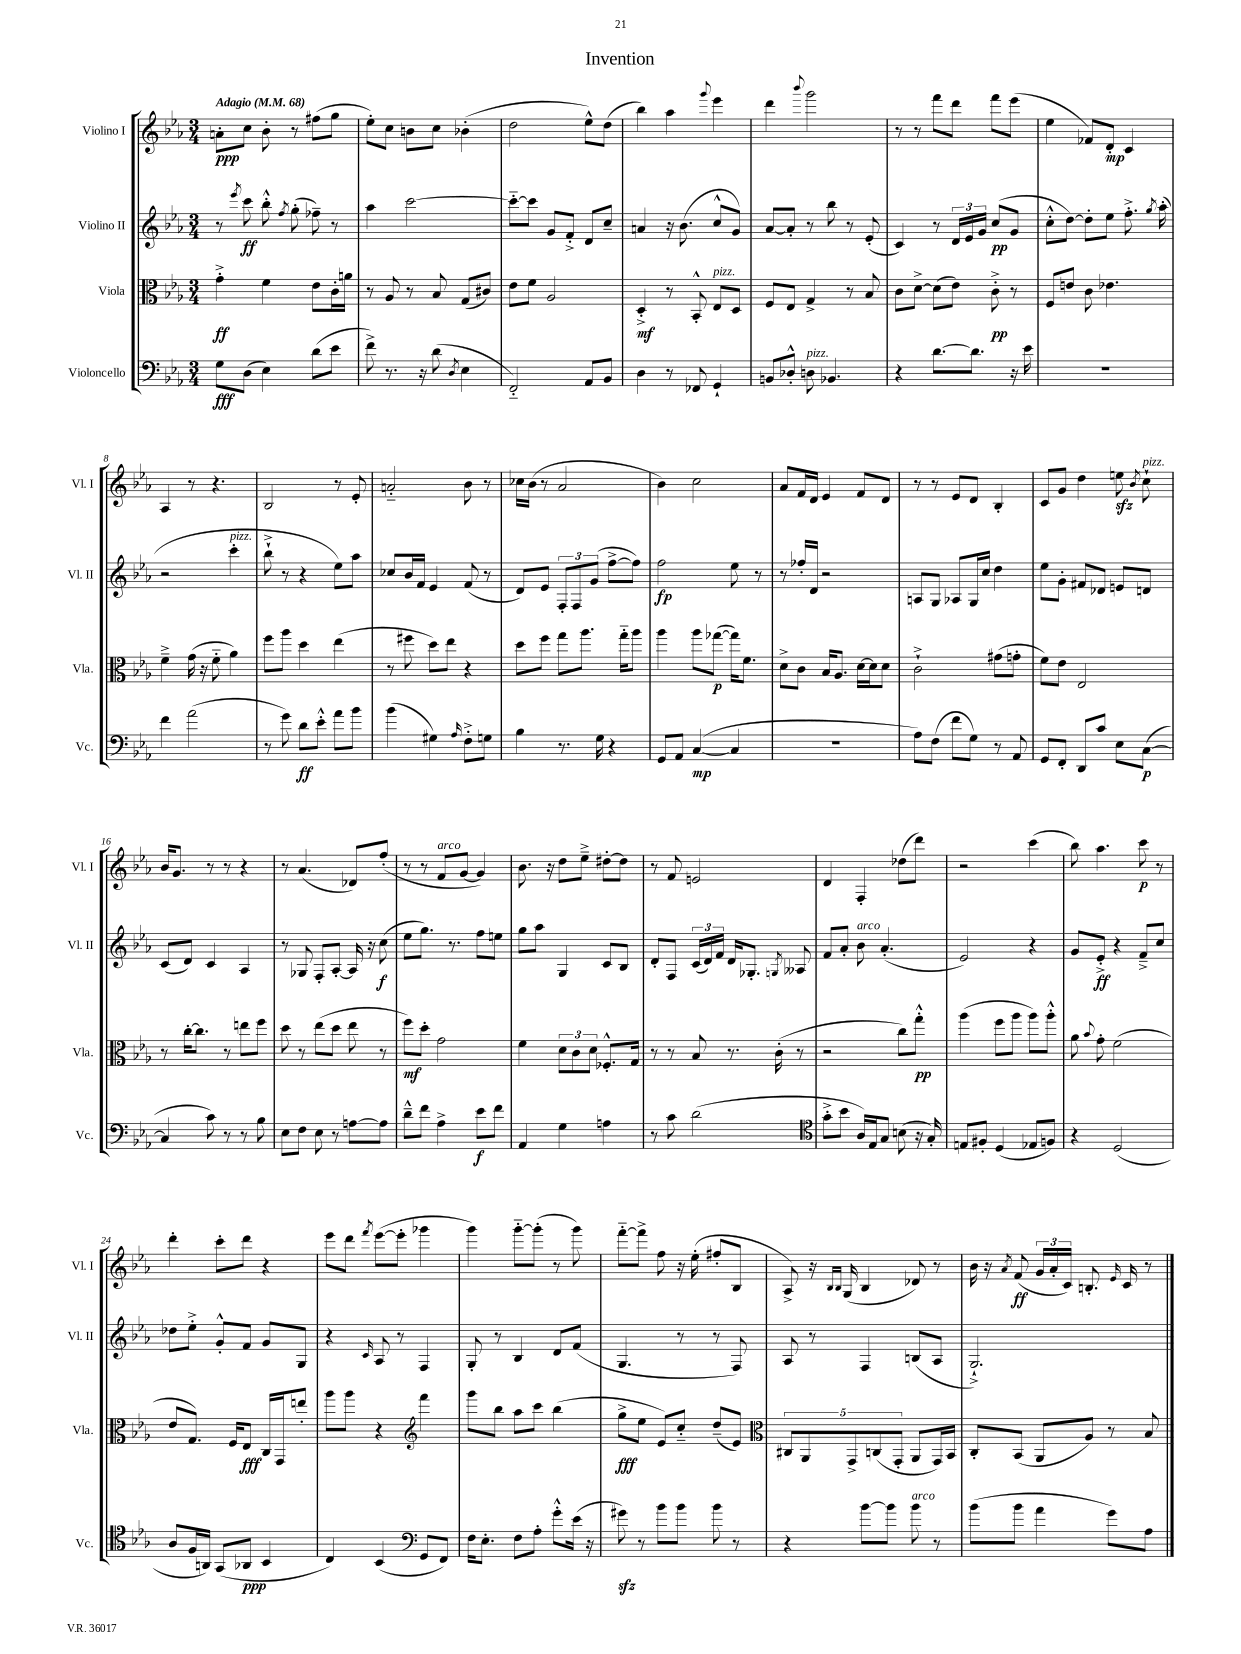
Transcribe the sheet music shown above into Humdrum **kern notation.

**kern	**dynam	**kern	**dynam	**kern	**dynam	**kern	**dynam
*part4	*part4	*part3	*part3	*part2	*part2	*part1	*part1
*staff4	*staff4	*staff3	*staff3	*staff2	*staff2	*staff1	*staff1
*I"Violoncello	*	*I"Viola	*	*I"Violino II	*	*I"Violino I	*
*I'Vc.	*	*I'Vla.	*	*I'Vl. II	*	*I'Vl. I	*
*clefF4	*	*clefC3	*	*clefG2	*	*clefG2	*
*k[b-e-a-]	*	*k[b-e-a-]	*	*k[b-e-a-]	*	*k[b-e-a-]	*
*M3/4	*	*M3/4	*	*M3/4	*	*M3/4	*
*MM68	*	*MM68	*	*MM68	*	*MM68	*
=1	=1	=1	=1	=1	=1	=1	=1
!	!	!	!	!	!	!LO:TX:a:B:t=Adagio	!
8G\L	fff	4g'^\	ff	8r	.	8an'\L	ppp
.	.	.	.	8qeee-/	.	.	.
(8D\J	.	.	.	8ccc\	ff	8cc\J	.
4E-\)	.	4f\	.	8bb-'^^\	.	8b-'\	.
.	.	.	.	8qff/	.	.	.
.	.	.	.	(8gg'\	.	8r	.
(8d\L	.	8e-\L	.	8ff-X~\)	.	(8ff#X\L	.
8e-\J	.	16c'\L	.	8r	.	8gg\J	.
.	.	16an\JJ	.	.	.	.	.
=2	=2	=2	=2	=2	=2	=2	=2
8f^\)	.	8r	.	4aa-\	.	8ee-'\L)	.
8.r	.	8A-/	.	.	.	8cc\J	.
.	.	8r	.	[2ccc\	.	8bn\L	.
16r	.	.	.	.	.	.	.
(8d\	.	8B-/	.	.	.	8cc\J	.
8qD/	.	.	.	.	.	.	.
4E-\	.	(8G/L	.	.	.	(4b-X'\	.
.	.	8c#X/J)	.	.	.	.	.
=3	=3	=3	=3	=3	=3	=3	=3
2FF/)	.	8e-\L	.	8ccc\L_	.	2dd\	.
.	.	8f\J	.	8ccc\J]	.	.	.
.	.	2A-/	.	8g/L	.	.	.
.	.	.	.	8f'^/J	.	.	.
8AA-/L	.	.	.	8d/L	.	8ee-^^\L)	.
8BB-/J	.	.	.	8cc~/J	.	(8dd\J	.
=4	=4	=4	=4	=4	=4	=4	=4
4D\	.	4D'^/	mf	4an/	.	4bb-\)	.
8r	.	8r	.	16r	.	4aa-\	.
.	.	.	.	(8.b-\	.	.	.
8FF-X/	.	8BB-'^^/	.	.	.	.	.
.	.	.	.	.	.	8qqggg/	.
!	!	!LO:TX:a:i:t=pizz.	!	!	!	!	!
4GG`/	.	8E-/L	.	8cc^^/L	.	4eee-\	.
.	.	8D/J	.	8g/J)	.	.	.
=5	=5	=5	=5	=5	=5	=5	=5
8BBn/L	.	8F/L	.	[8a-/L	.	4ddd\	.
8D-X'^^/J	.	8E-/J	.	8a-'/J]	.	.	.
.	.	.	.	.	.	8qqbbb-/	.
!LO:TX:a:i:t=pizz.	!	!	!	!	!	!	!
8Dn\	.	4G^/	.	8r	.	2ggg\	.
4.BB-X/	.	.	.	8bb-\	.	.	.
.	.	8r	.	8r	.	.	.
.	.	8B-/	.	(8e-'/	.	.	.
=6	=6	=6	=6	=6	=6	=6	=6
4r	.	8c\L	.	4c/)	.	8r	.
.	.	[8d^\J	.	.	.	8r	.
[8.d\L	.	(8d\L]	.	8r	.	8fff\L	.
.	.	8e-\J)	.	24d/LL	.	8ddd\J	.
.	.	.	.	24e-/	.	.	.
8.d\J]	.	.	.	.	.	.	.
.	.	.	.	24g/JJ	.	.	.
.	.	8c'^\	pp	(8cc/L	pp	8fff\L	.
16r	.	8r	.	8g/J	.	(8eee-\J	.
16e-\	.	.	.	.	.	.	.
=7	=7	=7	=7	=7	=7	=7	=7
2.r	.	8F/L	.	8cc'^^\L	.	4ee-\	.
.	.	8en/J	.	[8dd\J)	.	.	.
.	.	8c\	.	8dd'\L]	.	8f-X/L)	.
.	.	4.e-X\	.	8ee-\J	.	8d'/J	mp
.	.	.	.	8.ff'^\	.	4c/	.
.	.	.	.	8qgg/	.	.	.
.	.	.	.	(16aa-'\	.	.	.
!!LO:LB:g=z
=8	=8	=8	=8	=8	=8	=8	=8
4f\	.	4f~^\	.	2r	.	4A-/	.
(2a-\	.	(16g\	.	.	.	8r	.
.	.	16r	.	.	.	.	.
.	.	8f\	.	.	.	4.r	.
!	!	!	!	!LO:TX:a:i:t=pizz.	!	!	!
.	.	4a-\)	.	4ccc'\	.	.	.
=9	=9	=9	=9	=9	=9	=9	=9
8r	.	8ff\L	.	8bb-`^\	.	2B-/	.
8g\)	.	8aa-\J	.	8r	.	.	.
8d\L	ff	4dd\	.	4r	.	.	.
8e-'^^\J	.	.	.	.	.	.	.
8a-\L	.	(4ee-\	.	8ee-\L)	.	8r	.
8b-\J	.	.	.	8aa-\J	.	8e-'/	.
=10	=10	=10	=10	=10	=10	=10	=10
(4b-\	.	8r	.	8cc-X/L	.	2an/	.
.	.	8ff#X\	.	16b-/L	.	.	.
.	.	.	.	16f/JJ	.	.	.
4G#X\)	.	8dd\L)	.	4e-/	.	.	.
.	.	8ee-\J	.	.	.	.	.
16qqA-/	.	.	.	.	.	.	.
8F'^\L	.	4r	.	(8f/	.	8b-\	.
8Gn\J	.	.	.	8r	.	8r	.
=11	=11	=11	=11	=11	=11	=11	=11
4B-\	.	8dd\L	.	8d/L)	.	16cc-X\LL	.
.	.	.	.	.	.	(16b-\JJ	.
.	.	8ff\J	.	8e-/J	.	8r	.
8.r	.	8gg\L	.	12F'/L	.	2a-/	.
.	.	.	.	12F/	.	.	.
.	.	8.aa-\J	.	.	.	.	.
.	.	.	.	(12g/J	.	.	.
16G\	.	.	.	.	.	.	.
4r	.	.	.	[8ff^\L	.	.	.
.	.	16gg\KL	.	.	.	.	.
.	.	8aa-\J	.	8ff\J])	.	.	.
=12	=12	=12	=12	=12	=12	=12	=12
8GG/L	.	4aa-\	.	2ff\	fp	4b-\)	.
8AA-/J	.	.	.	.	.	.	.
([4C/	mp	8aa-\L	.	.	.	2cc\	.
.	.	([8gg-X\J	p	.	.	.	.
4C/]	.	16gg-\KL])	.	8ee-\	.	.	.
.	.	8.f\J	.	.	.	.	.
.	.	.	.	8r	.	.	.
=13	=13	=13	=13	=13	=13	=13	=13
2.r	.	8d^\L	.	8r	.	8a-/L	.
.	.	8c\J	.	16ff-X'/LL	.	16f/L	.
.	.	.	.	16d/JJ	.	16d/JJ	.
.	.	16B-/KL	.	2r	.	4e-/	.
.	.	8.A-/J	.	.	.	.	.
.	.	[16d\LL	.	.	.	8f/L	.
.	.	16d\J]	.	.	.	.	.
.	.	8d\J	.	.	.	8d/J	.
=14	=14	=14	=14	=14	=14	=14	=14
8A-\L)	.	2c`^\	.	8An/L	.	8r	.
(8F\J	.	.	.	8G/J	.	8r	.
8f\L	.	.	.	8A-X/L	.	8e-/L	.
8G\J)	.	.	.	16G/L	.	8d/J	.
.	.	.	.	16cc/JJ	.	.	.
8r	.	(8g#X\L	.	4dd\	.	4B-'/	.
8AA-/	.	8gn'\J	.	.	.	.	.
=15	=15	=15	=15	=15	=15	=15	=15
8GG/L	.	8f\L)	.	8ee-\L	.	8c/L	.
8FF'/J	.	8e-\J	.	8g'\J	.	8g/J	.
8DD/L	.	2E-/	.	8f#X/L	.	4dd\	.
8c/J	.	.	.	8d-X/J	.	.	.
8E-\L	.	.	.	8en/L	.	8eenzz\	.
.	.	.	.	.	.	8qb-/	.
!	!	!	!	!	!	!LO:TX:a:i:t=pizz.	!
([8C\J	p	.	.	8dn/J	.	8cc`\	.
!!LO:LB:g=z
=16	=16	=16	=16	=16	=16	=16	=16
4C/]	.	8r	.	(8c/L	.	16b-/KL	.
.	.	.	.	.	.	8.g/J	.
.	.	[16cc'\KL	.	8d/J)	.	.	.
.	.	8.cc\J]	.	.	.	.	.
8c\)	.	.	.	4c/	.	8r	.
8r	.	8r	.	.	.	8r	.
8r	.	8een\L	.	4A-/	.	4r	.
8B-\	.	8ff\J	.	.	.	.	.
=17	=17	=17	=17	=17	=17	=17	=17
8E-\L	.	8dd\	.	8r	.	8r	.
8F\J	.	8r	.	8G-X/	.	(4.a-/	.
8E-\	.	(8ee-\L	.	8F'/L	.	.	.
8r	.	8dd\J	.	[8A-'/J	.	.	.
[8An\L	.	8ee-\	.	16A-/]	.	8d-X/L)	.
.	.	.	.	16r	.	.	.
8A\J]	.	8r	.	(8cc\	f	(8ff'/J	.
=18	=18	=18	=18	=18	=18	=18	=18
8d~^^\L	.	8ff\L)	mf	8ee-\L	.	8r	.
8f\J	.	8dd'\J	.	8.gg\J)	.	8r	.
!	!	!	!	!	!	!LO:TX:a:i:t=arco	!
4A-^\	.	2g\	.	.	.	8f/L	.
.	.	.	.	8.r	.	.	.
.	.	.	.	.	.	[8g/J	.
8e-\L	f	.	.	8ff\L	.	4g/])	.
8f\J	.	.	.	8een\J	.	.	.
=19	=19	=19	=19	=19	=19	=19	=19
4AA-/	.	4f\	.	8gg\L	.	8.b-\	.
.	.	.	.	8aa-\J	.	.	.
.	.	.	.	.	.	16r	.
4G\	.	12d\L	.	4G/	.	8dd\L	.
.	.	12c\	.	.	.	.	.
.	.	.	.	.	.	8ee-~^\J	.
.	.	12d\J	.	.	.	.	.
4An\	.	8.F-X'^^/L	.	8c/L	.	[8dd#X'\L	.
.	.	.	.	8B-/J	.	8dd#\J]	.
.	.	16G/Jk	.	.	.	.	.
=20	=20	=20	=20	=20	=20	=20	=20
8r	.	8r	.	8d'/L	.	8r	.
8c\	.	8r	.	8F/J	.	8f/	.
(2d\	.	8B-/	.	(24c/LL	.	2en/	.
.	.	.	.	24d/)	.	.	.
.	.	.	.	24f/JJ	.	.	.
.	.	8.r	.	16d/KL	.	.	.
.	.	.	.	8.G-X'/J	.	.	.
.	.	(16c'\	.	.	.	.	.
.	.	.	.	8qGn/	.	.	.
.	.	8r	.	8A--X/	.	.	.
=21	=21	=21	=21	=21	=21	=21	=21
*clefC4	*	*	*	*	*	*	*
8g'^\L	.	2r	.	8f/L	.	4d/	.
8b-\J	.	.	.	8a-'/J	.	.	.
!	!	!	!	!LO:TX:a:i:t=arco	!	!	!
16A-/LL)	.	.	.	8b-\	.	4F'/	.
16E-/J	.	.	.	.	.	.	.
8G/J	.	.	.	(4.a-'/	.	.	.
(8Bn\	.	8cc\L)	.	.	.	(8dd-X\L	.
16r	.	8gg'^^\J	pp	.	.	8ddd\J)	.
16G'/)	.	.	.	.	.	.	.
=22	=22	=22	=22	=22	=22	=22	=22
8En/L	.	(4aa-\	.	2e-/)	.	2r	.
8F#X'/J	.	.	.	.	.	.	.
(4D/	.	8ff\L	.	.	.	.	.
.	.	8aa-\J	.	.	.	.	.
8E-X/L	.	8aa-\L)	.	4r	.	(4ccc\	.
8Fn/J)	.	8aa-'^^\J	.	.	.	.	.
=23	=23	=23	=23	=23	=23	=23	=23
4r	.	8a-\	.	8g/L	.	8bb-\)	.
.	.	8qqb-/	.	.	.	.	.
.	.	8g'\	.	8e-'^/J	ff	4.aa-\	.
(2D/	.	(2f\	.	4r	.	.	.
.	.	.	.	8f~^/L	.	8ccc\	p
.	.	.	.	8cc/J	.	8r	.
!!LO:LB:g=z
=24	=24	=24	=24	=24	=24	=24	=24
8A-/L	.	8e-/L	.	8dd-X\L	.	4ddd'\	.
16F/L	.	8.G/J)	.	8ee-'^\J	.	.	.
16AAn/JJ)	.	.	.	.	.	.	.
(8GG/L	.	.	.	8g'^^/L	.	8ccc'\L	.
.	.	16F/KL	.	.	.	.	.
8AA-X/J	ppp	8E-/J	fff	8f/J	.	8ddd\J	.
4BB-/	.	16C/LL	.	8g/L	.	4r	.
.	.	16GG/J	.	.	.	.	.
.	.	8een'/J	.	8G/J	.	.	.
=25	=25	=25	=25	=25	=25	=25	=25
4C/)	.	8aa-\L	.	4r	.	8eee-\L	.
.	.	8aa-\J	.	.	.	8ddd\J	.
.	.	.	.	16qqc/	.	8qfff/	.
(4BB-/	.	4r	.	8A-/	.	([8eee-\L	.
.	.	.	.	8r	.	8eee-'\J]	.
*clefF4	*	*clefG2	*	*	*	*	*
8GG/L	.	4fff\	.	4F/	.	4ggg-X\	.
8FF/J)	.	.	.	.	.	.	.
=26	=26	=26	=26	=26	=26	=26	=26
16F\KL	.	8ggg\L	.	8G'/	.	4ggg\)	.
8.E-'\J	.	.	.	.	.	.	.
.	.	8bb-\J	.	8r	.	.	.
8F\L	.	8aa-\L	.	4B-/	.	[8ggg\L	.
8A-'\J	.	8ccc\J	.	.	.	(8ggg'\J]	.
8g'^^\L	.	(4bb-\	.	8d/L	.	8r	.
(16e-\Jk	.	.	.	(8f/J	.	8ggg\)	.
16r	.	.	.	.	.	.	.
=27	=27	=27	=27	=27	=27	=27	=27
8g#Xzz\)	.	8gg^\L	fff	4.G/	.	[8fff\L	.
8r	.	8ee-\J	.	.	.	8fff^\J]	.
8b-\L	.	8e-/L)	.	.	.	8ff\	.
8b-\J	.	8cc/J	.	8r	.	16r	.
.	.	.	.	.	.	(16ee-'\	.
8b-\	.	(8dd~/L	.	8r	.	8ff#X'/L	.
8r	.	8e-/J)	.	8F/)	.	8B-/J	.
=28	=28	=28	=28	=28	=28	=28	=28
*	*	*clefC3	*	*	*	*	*
4r	.	10C#X/L	.	8A-/	.	8A-^/)	.
.	.	10AA-/	.	.	.	.	.
.	.	.	.	8r	.	16r	.
.	.	.	.	.	.	16qqB-/LL	.
.	.	.	.	.	.	16qqB-/JJ	.
.	.	.	.	.	.	(16G/	.
.	.	10GG^/	.	.	.	.	.
[8b-\L	.	.	.	4F/	.	4B-/	.
.	.	(10Cn/	.	.	.	.	.
8b-\J]	.	.	.	.	.	.	.
.	.	10GG'/J	.	.	.	.	.
!LO:TX:a:i:t=arco	!	!	!	!	!	!	!
8b-\	.	8AA-/L	.	(8Bn/L	.	8d-X/)	.
8r	.	16GG/L)	.	8A-/J	.	8r	.
.	.	16BB-/JJ	.	.	.	.	.
=29	=29	=29	=29	=29	=29	=29	=29
(8b-\L	.	8C'/L	.	2.G`^/)	.	16b-\	.
.	.	.	.	.	.	16r	.
.	.	.	.	.	.	8qa-/	.
8b-\J	.	(8BB-/J	.	.	.	(8f/	ff
4a-\	.	8AA-/L	.	.	.	24g/LL	.
.	.	.	.	.	.	24a-'/	.
.	.	.	.	.	.	24c/JJ)	.
.	.	8A-/J)	.	.	.	8.Bn'/	.
8g\L)	.	8r	.	.	.	.	.
.	.	.	.	.	.	16qqe-/	.
.	.	.	.	.	.	16c/	.
8A-\J	.	8B-/	.	.	.	8r	.
==	==	==	==	==	==	==	==
*-	*-	*-	*-	*-	*-	*-	*-
